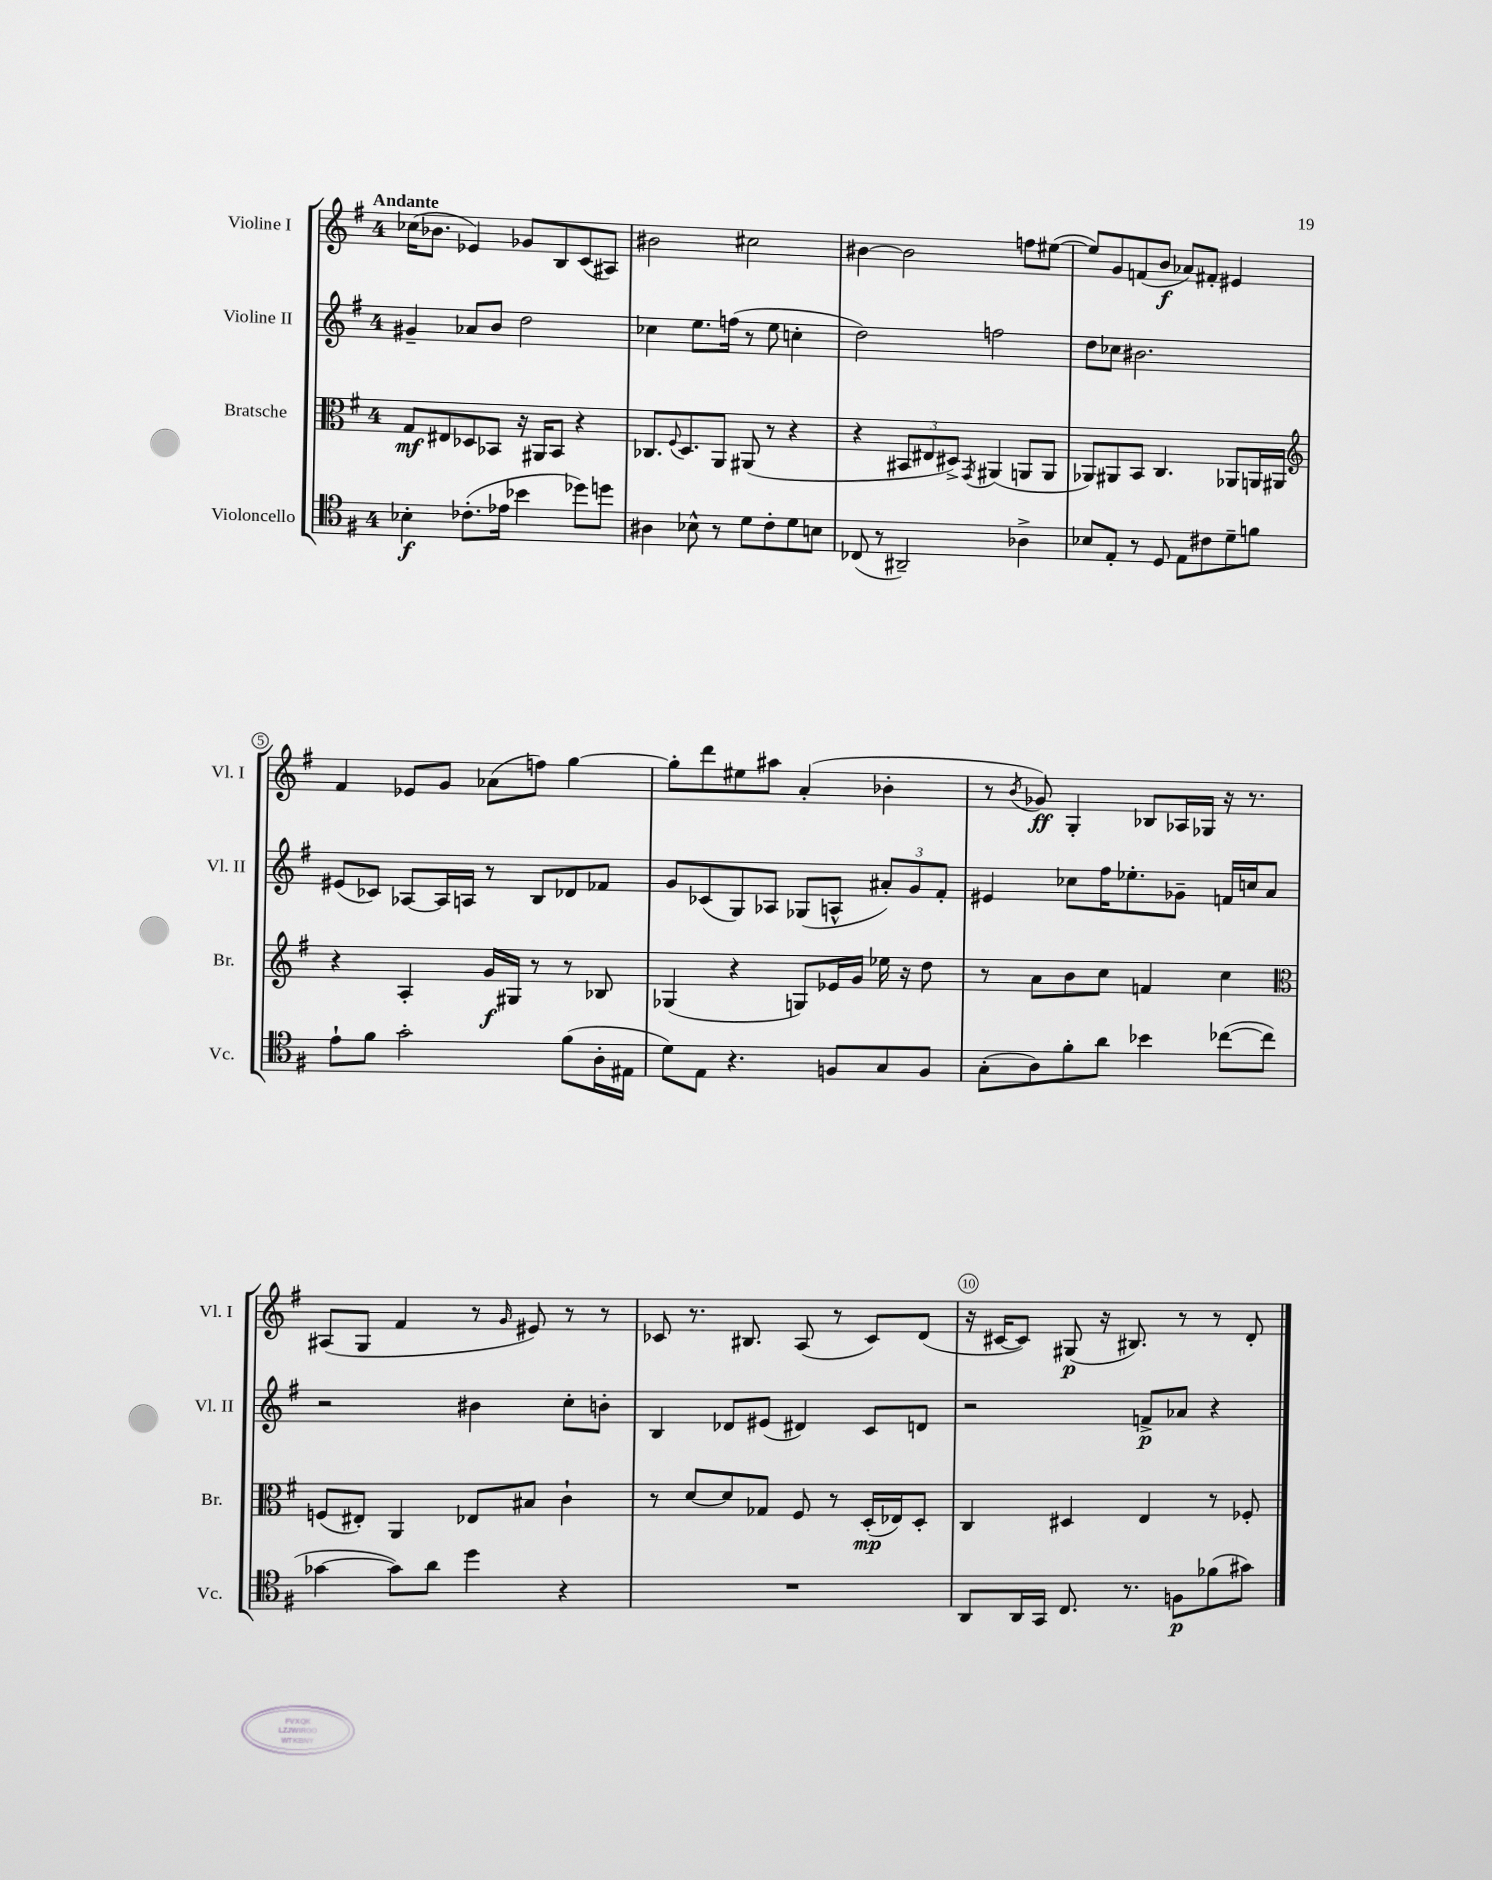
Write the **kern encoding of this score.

**kern	**kern	**kern	**kern
*staff4	*staff3	*staff2	*staff1
*clefC4	*clefC3	*clefG2	*clefG2
*k[f#]	*k[f#]	*k[f#]	*k[f#]
*M4/4	*M4/4	*M4/4	*M4/4
4B-'	8G	4g#~	(16cc-
.	.	.	8.b-
.	8E#	.	.
(8.c-'	8D-	8a-	4e-)
.	8BB-	8b	.
16e-	.	.	.
4b-	16r	2dd	8g-
.	16AA#	.	.
.	8BB-	.	8B
8dd-)	4r	.	(8c
8dd	.	.	8A#)
=	=	=	=
4A#	8.C-	4cc-	2b#
.	8qqF#	.	.
.	8.D	.	.
8B-^^	.	8.ee	.
8r	8AA	.	.
.	.	(16ff	.
8d	(8AA#	8r	2cc#
8c'	8r	8ee	.
8d	4r	4cc'	.
8B	.	.	.
=	=	=	=
(8C-	4r	2dd)	[4b#
8r	.	.	.
2AA#~)	12BB#	.	2b#]
.	12E#	.	.
.	12D#^)	.	.
.	8qGG	.	.
.	(4AA#	2ff	.
4A-^	8AA	.	8ff
.	8AA	.	([8ee#
=	=	=	=
8B-	8AA-)	8dd	8ee#])
8E'	8AA#	8cc-	8g
8r	8BB	2.b#	(8f
8D	4.C	.	8b
8E	.	.	8a-)
8c#	.	.	8f#'
8d~	8AA-	.	4e#
8f	16AA	.	.
.	16AA#	.	.
=	=	=	=
*	*clefG2	*	*
8e`	4r	(8e#	4f#
8f#	.	8c-)	.
2g'	4A'	[8A-	8e-
.	.	16A-]	8g
.	.	16A	.
.	16g	8r	(8a-
.	16G#	.	.
.	8r	8B	8ff)
(8f#	8r	8d-	[4gg
16A'	8B-	8f-	.
16E#	.	.	.
=	=	=	=
8d)	(4G-	8g	8gg']
8E	.	(8c-	8ddd
4.r	4r	8G)	8ee#
.	.	8A-	8aa#
.	8G)	(8G-	(4a'
8F	16e-	8A^^	.
.	16g	.	.
8G	16ee-	12a#')	4b-'
.	16r	.	.
.	.	12g	.
8F	8dd	.	.
.	.	12f#'	.
=	=	=	=
(8G'	8r	4e#	8r
.	.	.	8qb
8A)	8a	.	8g-)
8f#'	8b	8cc-	4G'
8a	8cc	16ff#	.
.	.	8.ee-'	.
4b-	4f	.	8B-
.	.	8g-~	16A-
.	.	.	16G-
([8cc-	4cc	16f	16r
.	.	16cc	8.r
8cc-]	.	8a	.
=	=	=	=
*	*clefC3	*	*
[4g-	(8F	2r	(8A#
.	8E#')	.	8G
8g-])	4AA	.	4f#
8a	.	.	.
4dd	8E-	4b#	8r
.	.	.	16qqg
.	8B#	.	8e#)
4r	4c`	8cc'	8r
.	.	8b'	8r
=	=	=	=
1r	8r	4B	8c-
.	[8d	.	8.r
.	8d]	8d-	.
.	.	.	8.B#
.	8G-	(8e#	.
.	8F#	4d#)	(8A
.	8r	.	8r
.	(16D'	8c	8c-)
.	16E-)	.	.
.	8D'	8d	(8d
=	=	=	=
8AA	4C	2r	16r
.	.	.	[16c#
16AA	.	.	8c#])
16GG	.	.	.
8.C	4D#	.	(8G#
.	.	.	16r
8.r	.	.	8.B#)
.	4E	8f^	.
8F	.	8a-	8r
(8f-	8r	4r	8r
8g#)	8F-'	.	8d'
==	==	==	==
*-	*-	*-	*-
